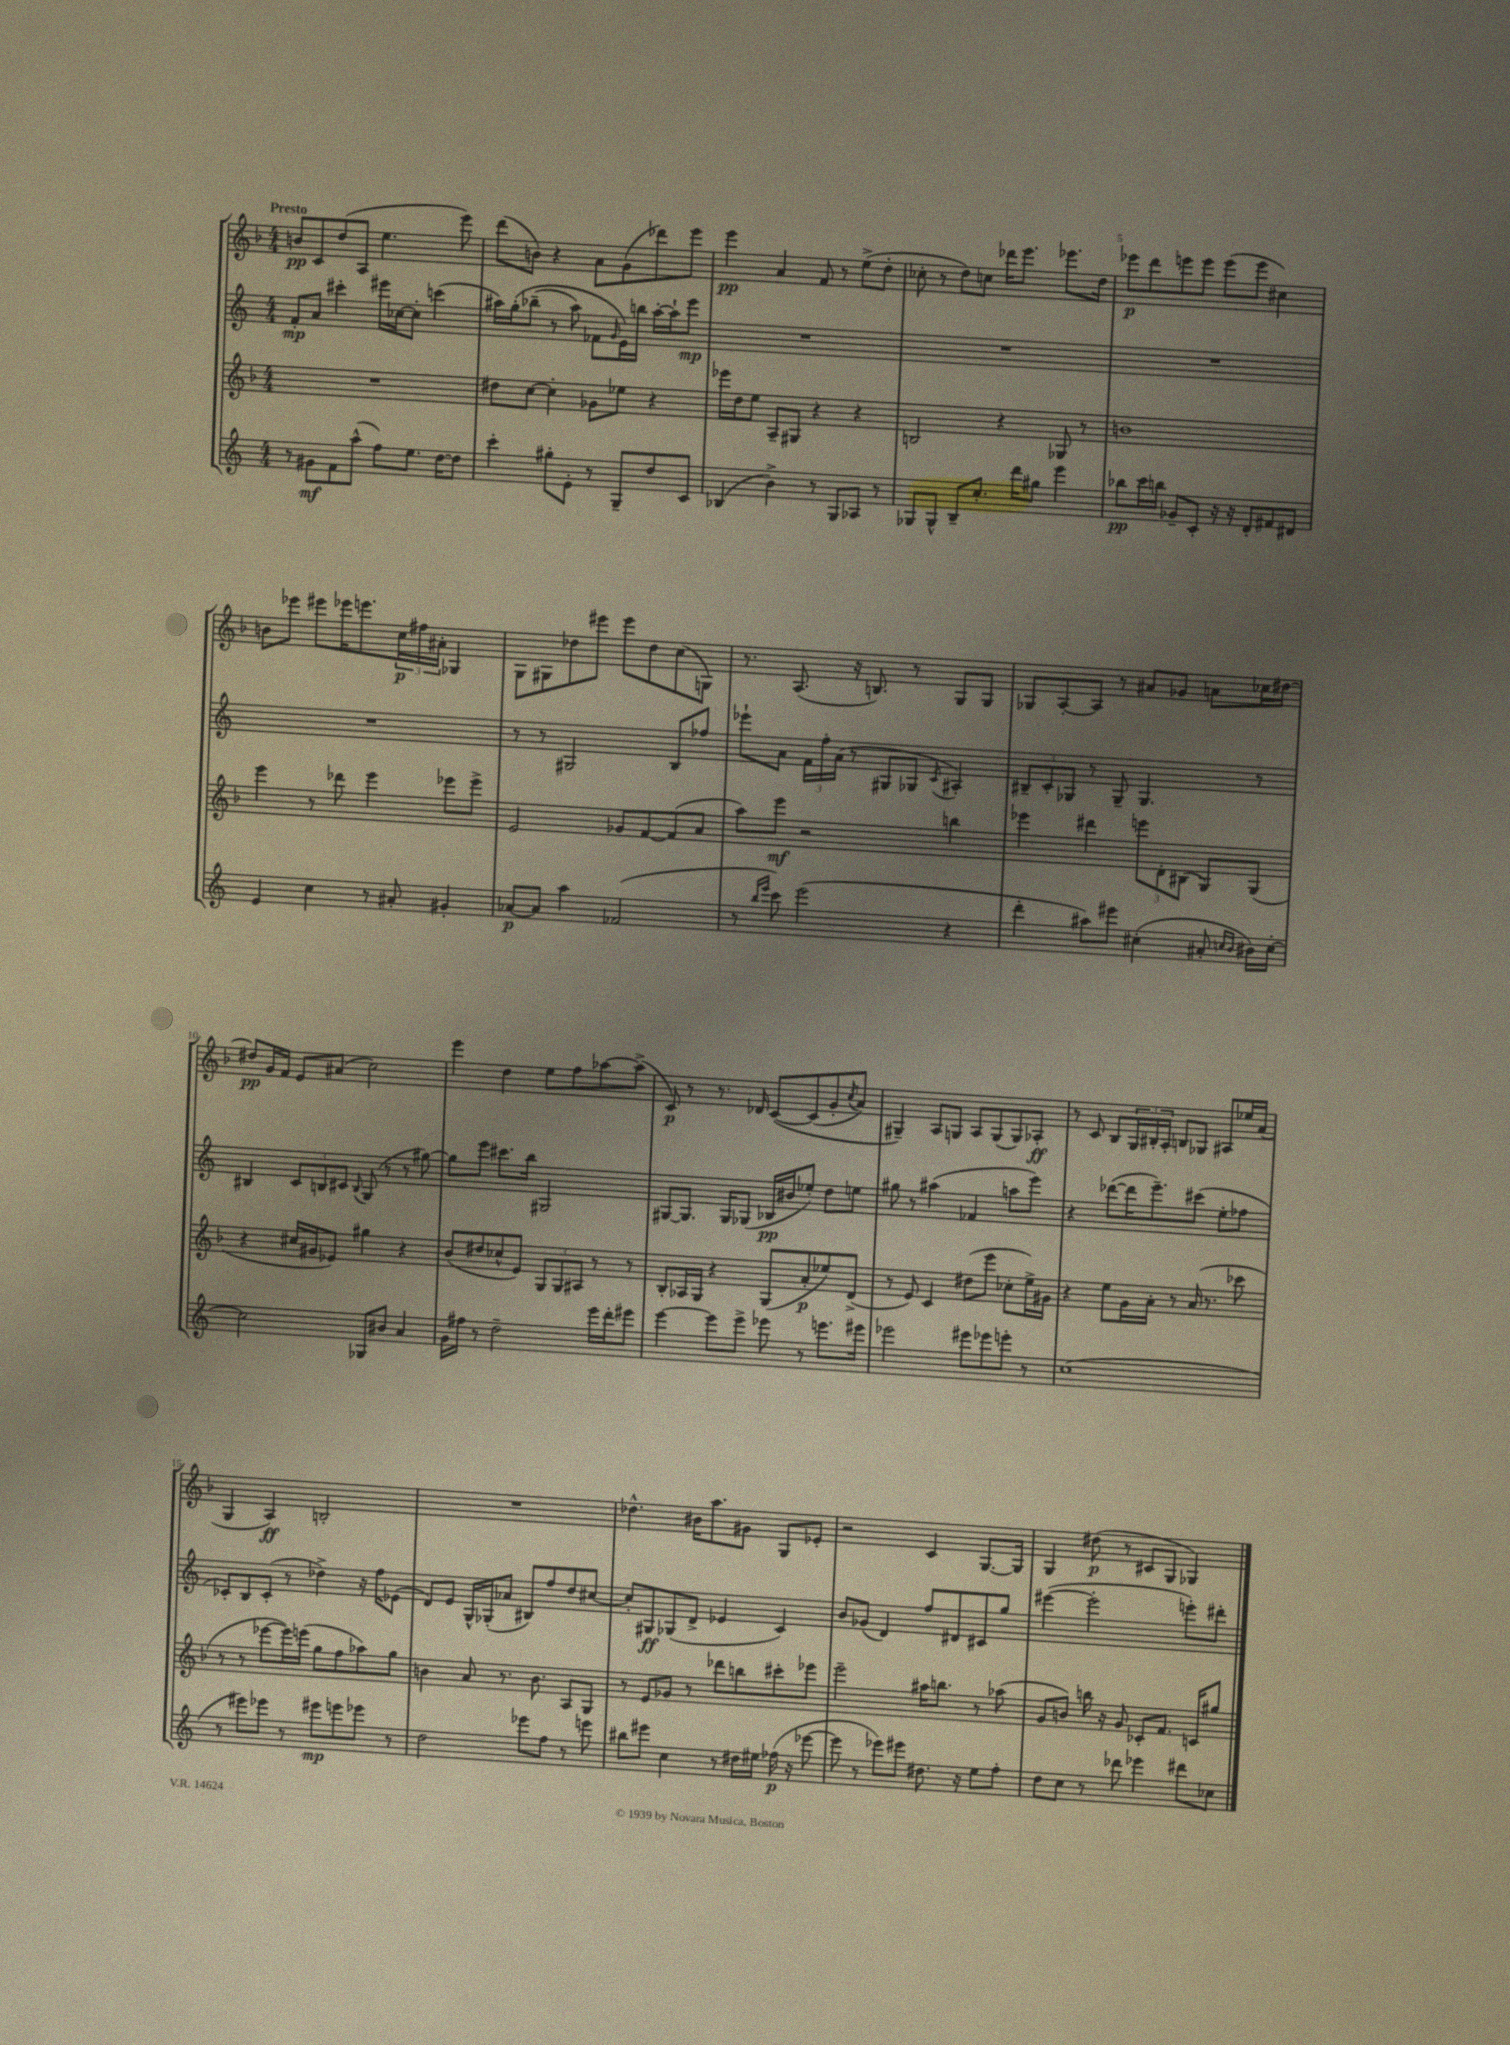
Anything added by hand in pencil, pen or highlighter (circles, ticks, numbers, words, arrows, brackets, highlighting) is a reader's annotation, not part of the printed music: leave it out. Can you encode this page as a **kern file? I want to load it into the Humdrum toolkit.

**kern	**kern	**kern	**kern
*staff4	*staff3	*staff2	*staff1
*clefG2	*clefG2	*clefG2	*clefG2
*k[]	*k[b-]	*k[]	*k[b-]
*M4/4	*M4/4	*M4/4	*M4/4
8r	1r	8f'	8b
8g#	.	8a	8c
8f	.	4ccc#'	(8dd
(8aa^^	.	.	8A
8ff)	.	16eee#	4.ee
.	.	[16cc-	.
8.ee	.	8cc-']	.
.	.	(4ccc	.
[16dd	.	.	.
8dd]	.	.	8eee)
=	=	=	=
4ccc'	8dd#	16aa#)	(8ddd
.	.	&(16gg'	.
.	[8cc	(8bb-~	8b)
8gg#'	4cc']	8r	4r
8e'	.	8aa#)	.
8r	8g-	8f-	8a
.	.	16qqg	.
8G~	8ee-	16e&)	(8g
.	.	16bb	.
8dd	4r	[16aa#'	8ddd-)
.	.	16aa#`]	.
8c	.	8eee	8eee
=	=	=	=
(4B-	16eee-	1r	4eee
.	16dd	.	.
.	8ee	.	.
4b^)	8A~	.	4a
.	8G#	.	.
8r	4r	.	8f
8G	.	.	8r
8A-	4r	.	(8ee^
8r	.	.	8dd'
=	=	=	=
8G-	2B	1r	8cc-'
8G-^^	.	.	8r
8B~	.	.	8dd)
8.cc'	.	.	8cc
.	4r	.	16ddd-
16ddd	.	.	8.eee
8gg#	.	.	.
4eee	8G-	.	8.eee-
.	8r	.	.
.	.	.	16dd
=	=	=	=
8bb-	1b	1r	8eee-
16ccc	.	.	8ddd
16bb	.	.	.
8g-~	.	.	8eee
8c'	.	.	8eee
16r	.	.	(8eee
16r	.	.	.
8d'	.	.	8eee
8f#	.	.	4cc#)
8d#	.	.	.
=	=	=	=
4e	4eee	1r	8b
.	.	.	8eee-
4cc	8r	.	8eee#
.	8ddd-	.	16eee-
.	.	.	8.eee
8r	4eee	.	.
8a#'	.	.	24cc
.	.	.	24ff#
.	.	.	24a#'
4g#'	8eee-	.	4G-
.	8eee-^	.	.
=	=	=	=
[8a-	2e	8r	8G
8a-]	.	8r	8G#
4aa	.	2G#	8dd-
.	.	.	8eee#
(2f-	8g-	.	8eee#
.	[8f	.	8dd-
.	(8f]	8B	(8cc
.	8a	8ff-	8G)
=	=	=	=
8r	8aa)	8eee-`	8.r
16qqbb	.	.	.
16qqeee	.	.	.
8ccc)	8eee	8a	.
.	.	.	(8.A
(2eee	2r	24f	.
.	.	24ff'	.
.	.	(24a	.
.	.	8r	16r
.	.	.	8.B)
.	.	8G#	.
.	.	8G-	8r
.	.	8qc	.
4r	4bb	4A#')	8G
.	.	.	8G
=	=	=	=
4ddd'	4eee-	12B#~	8G-
.	.	12c'	.
.	.	.	[8A'
.	.	12G-	.
8aa#)	4ddd#	8r	8A]
8eee#	.	8G-~	8r
(4cc#'	12eee	4.G-	8a#
.	12d'	.	.
.	.	.	8g-
.	(12B#	.	.
8a#'	8G)	.	8a
16qqcc	.	.	.
16qqb	.	.	.
16b#)	(8G	8r	16cc-
[16cc'	.	.	[16dd#
=	=	=	=
2cc]	4r	4B#	8dd#]
.	.	.	16g
.	.	.	16f
.	16cc#	12c	8e
.	16g#	.	.
.	.	12B	.
.	8e-)	.	(8a#
.	.	12c#	.
.	.	8qqB	.
8G-	4gg#	(8G	2cc)
8b#	.	8r	.
4a	4r	8r	.
.	.	[8gg#)	.
=	=	=	=
16g	(8b-	8gg#]	4eee
16ff#	.	.	.
8r	8dd#	8eee	.
2dd~	8cc-^^	8.ccc#	4dd
.	8e)	.	.
.	.	16bb	.
.	12G	2G#	8ee
.	12G	.	.
.	.	.	8ff
.	12A#	.	.
16eee	8r	.	[8aa-
16ddd'	.	.	.
8eee#	8r	.	(8aa-^]
=	=	=	=
[4eee	8B-'	[8G#	8c)
.	16A-	8.G#]	8r
.	16G	.	.
8eee]	4r	.	8.r
.	.	16G#	.
8eee^	.	(8G-	.
.	.	.	16d-
8eee-	(8G	16B-	&([8c
.	.	16b#	.
8r	8a'	8ee-')	(8c]
8.eee	8ee-)	8dd	8g'
.	.	.	8qcc
.	(8d^	8ee	8a)
16eee#	.	.	.
=	=	=	=
2eee-	8r	8gg#	4G#~&)
.	8e)	8r	.
.	4c	(4aa#	8A
.	.	.	8G
8eee#	(8dd#	4f-	8A
8eee-	8eee	.	(8G
8eee'	8cc-'	8aa	8G)
8r	16ee^)	8eee)	8A-'
.	16g#	.	.
=	=	=	=
(1cc	4r	4r	8r
.	.	.	8c
.	8ee	([8ddd-	8B-
.	16g	16ddd-]	24G
.	.	.	24B#'
.	16a'	8.eee~)	.
.	.	.	24A'
.	8r	.	8B
.	(16a	(8ccc#	8G-
.	8.r	.	.
.	.	8ee'	8A#
.	8ccc-	8ff-	16ee-
.	.	.	(16a
=	=	=	=
8r	8r	8c-')	4G
8eee#)	8r	8B	.
8eee-	[8eee-	(8c-'	4A)
8r	16eee-])	8r	.
.	(16eee	.	.
8eee#	8gg	4dd-^)	2B'
8eee	8ff	.	.
8eee-	8aa-)	16r	.
.	.	16ff	.
8r	8gg	(8e-	.
=	=	=	=
2dd	4b	8d)	1r
.	.	8e	.
.	8a	16G^^	.
.	.	(16G-'	.
.	8.r	8a-	.
8eee-	.	8B#)	.
.	8.b	.	.
8ff	.	8ff	.
8r	8A	8dd	.
8eee	8G	[8cc#	.
=	=	=	=
8bb#	8r	8cc#']	4.dd-^^
8eee#	8e	8G#	.
4cc	8g-	(8G-	.
.	8r	8d^	16b#
.	.	.	8.aa
8r	8ddd-	4e-	.
16dd#	8bb	.	8g#
16ee#	.	.	.
(16ff-	8ccc#'	4c)	8G
16r	.	.	.
[8eee-	8eee-	.	8e-'
=	=	=	=
8eee-]	2eee~	8b	2r
8r	.	(8g-	.
8eee-)	.	4d)	.
8eee#	.	.	.
8.dd#	16aa#	8ff	4c
.	8.bb	.	.
.	.	8d#	.
16r	.	.	.
8ee	8r	8c#	[8.G
8ff'	(8aa-	8gg	.
.	.	.	16G]
=	=	=	=
8dd	8g	([4eee#	4G
8cc	8b)	.	.
8r	16bb	2eee#']	(8dd#
.	16r	.	.
8ddd-	8g	.	8r
4eee-	8c-'	.	8c#
.	8.f	.	8G
8ddd#	.	8eee')	4G-)
.	16c	.	.
8cc-	8gg#	8ddd#'	.
==	==	==	==
*-	*-	*-	*-
